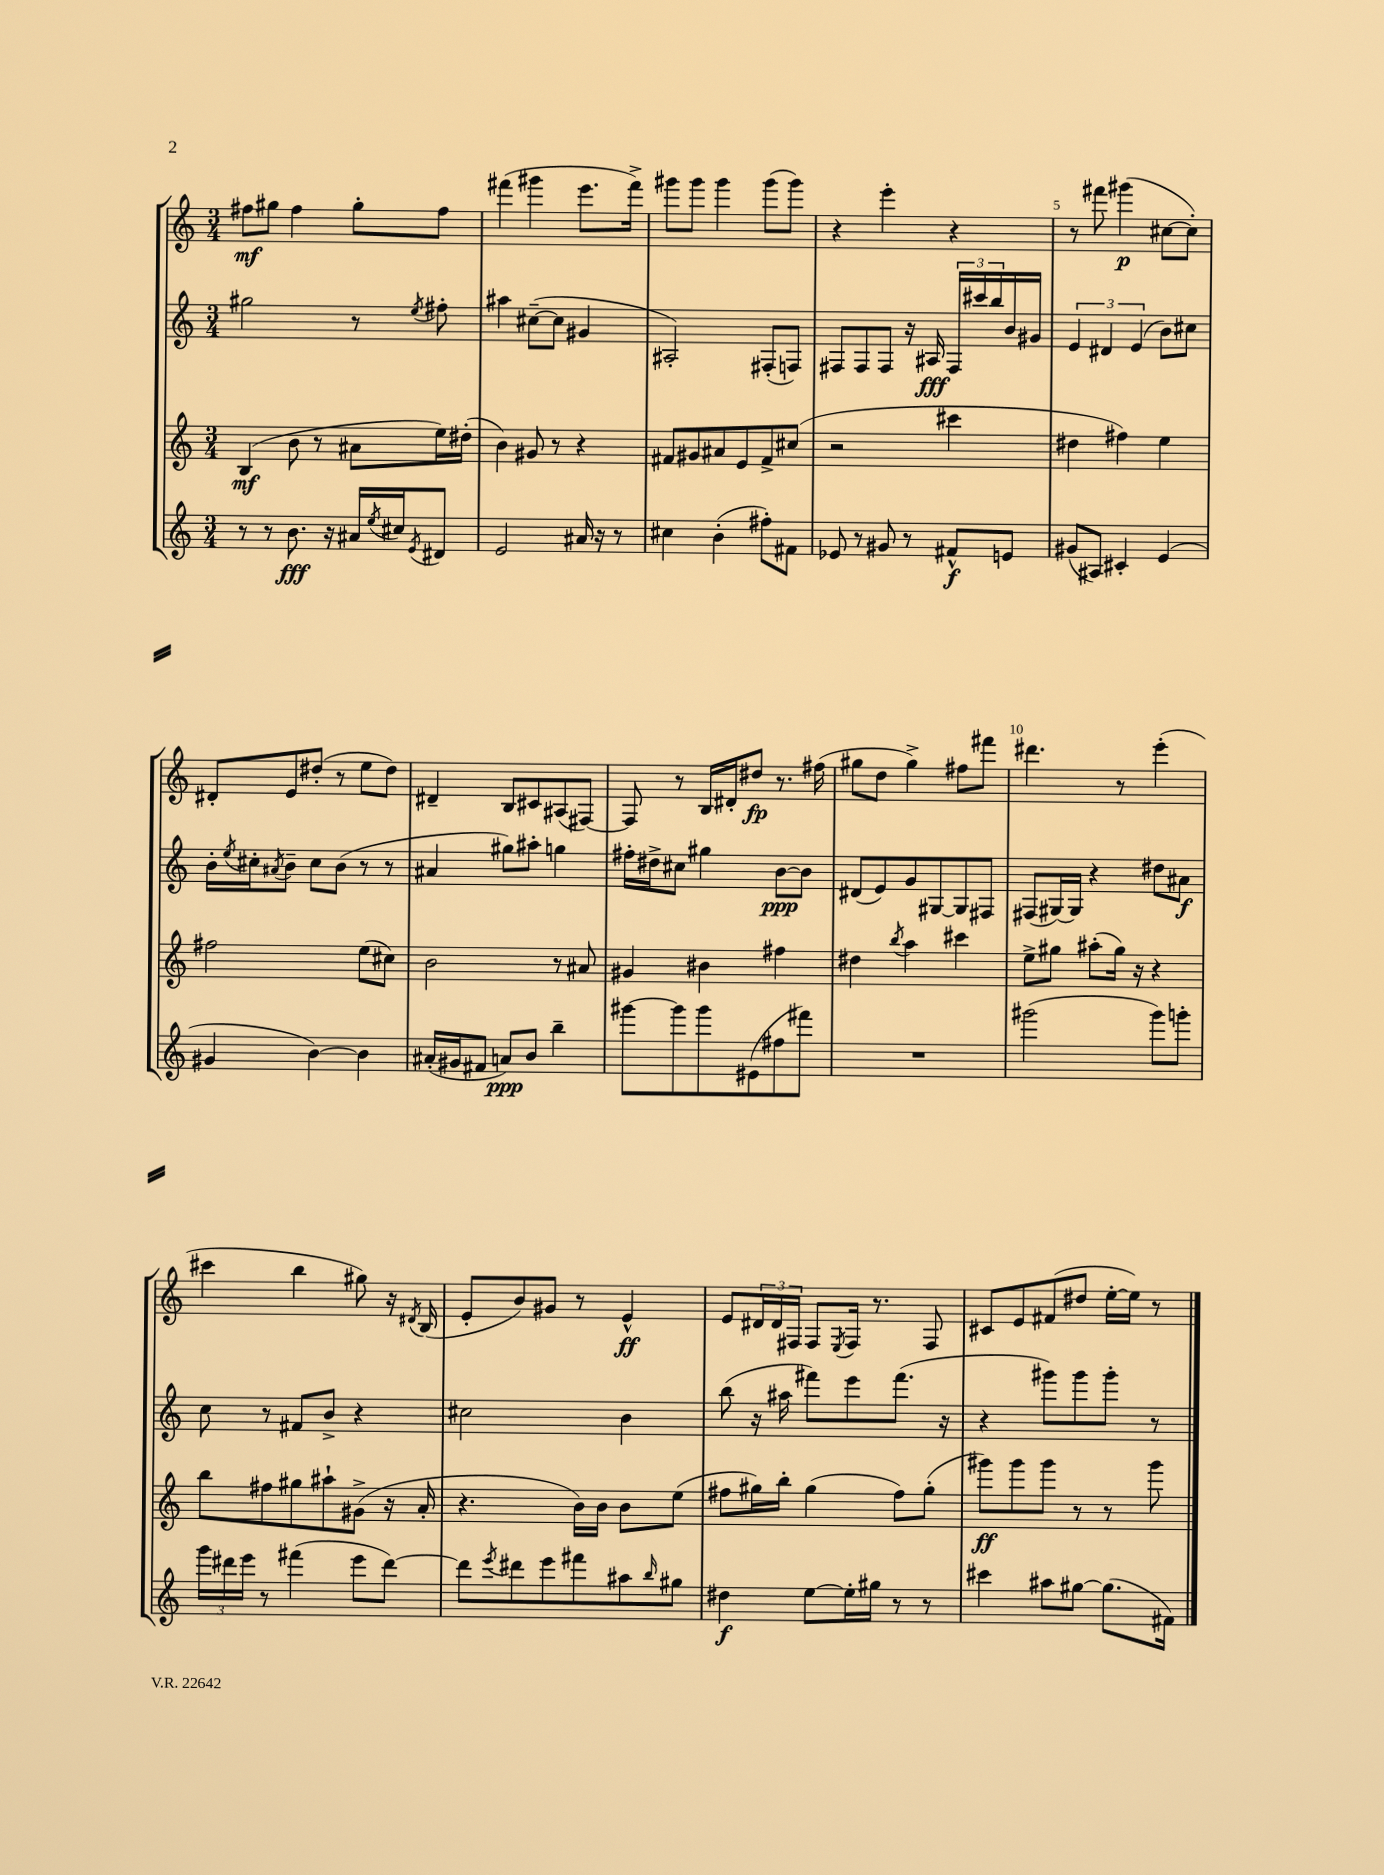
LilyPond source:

<<
\new StaffGroup <<
\new Staff = "s0" {
    \clef treble \key c \major \numericTimeSignature \time 3/4
    fis''8\mf gis''8 fis''4 gis''8-. fis''8 |
    fis'''4( gis'''4 e'''8. fis'''16->) |
    gis'''8 gis'''8 gis'''4 gis'''8( gis'''8) |
    r4 e'''4-. r4 |
    r8 fis'''8 gis'''4\p( cis''8~ cis''8-.) |
    dis'8-. e'8 dis''8-.( r8 e''8 dis''8) |
    dis'4-- b8 cis'8 ais8( fis8~) |
    fis8 r8 b16 dis'16-. dis''8\fp r8. fis''16( |
    gis''8 d''8 gis''4->) fis''8 fis'''8 |
    dis'''4. r8 e'''4-.( |
    cis'''4 b''4 gis''8) r16 \acciaccatura { dis'8 } b16( |
    e'8-. b'8) gis'8 r8 e'4-^\ff |
    e'8 \tuplet 3/2 { dis'16 dis'16 fis16 } fis8 \acciaccatura { e8 } fis16 r8. fis8 |
    cis'8 e'8 fis'8( dis''8 e''16~-. e''16) r8 \bar "|." |
}
\new Staff = "s1" {
    \clef treble \key c \major \numericTimeSignature \time 3/4
    gis''2 r8 \acciaccatura { e''8 } fis''8-. |
    ais''4 cis''8~--( cis''8 gis'4 |
    ais2-.) fis8-.( f8) |
    fis8 fis8 fis8 r16 ais16\fff \tuplet 3/2 { fis16 cis'''16 b''16 } b'16 gis'16 |
    \tuplet 3/2 { e'4 dis'4 e'4( } b'8) cis''8 |
    b'16-. \acciaccatura { e''8 } cis''16-. \acciaccatura { ais'8 } b'8-- cis''8 b'8( r8 r8 |
    ais'4 gis''8) ais''8-. g''4 |
    fis''16-. dis''16-> cis''8 gis''4 b'8~\ppp b'8 |
    dis'8( e'8) g'8 gis8~ gis8 fis8 |
    fis8( gis16~) gis16 r4 dis''8 ais'8\f |
    c''8 r8 fis'8 b'8-> r4 |
    cis''2 b'4 |
    b''8( r16 ais''16 fis'''8) e'''8 fis'''8.( r16 |
    r4 gis'''8) gis'''8 gis'''8-. r8 \bar "|." |
}
\new Staff = "s2" {
    \clef treble \key c \major \numericTimeSignature \time 3/4
    b4\mf( b'8 r8 ais'8 e''16) dis''16-.( |
    b'4) gis'8 r8 r4 |
    fis'8 gis'8 ais'8 e'8 fis'8-> cis''8( |
    r2 cis'''4 |
    dis''4 fis''4) e''4 |
    fis''2 e''8( cis''8) |
    b'2 r8 ais'8 |
    gis'4 bis'4 fis''4 |
    dis''4 \acciaccatura { b''8 } a''4 cis'''4 |
    e''8-> gis''8 ais''8-.( gis''16) r16 r4 |
    b''8 fis''8 gis''8 ais''8-! gis'8->( r16 a'16-. |
    r4. b'16) b'16 b'8 e''8( |
    fis''8 gis''16) b''16-. gis''4( fis''8) gis''8-.( |
    gis'''8\ff) gis'''8 gis'''8 r8 r8 gis'''8 \bar "|." |
}
\new Staff = "s3" {
    \clef treble \key c \major \numericTimeSignature \time 3/4
    r8 r8 b'8.\fff r16 ais'16 \acciaccatura { e''8 } cis''16 \acciaccatura { e'8 } dis'8 |
    e'2 ais'16 r16 r8 |
    cis''4 b'4-.( fis''8-.) fis'8 |
    ees'8 r8 gis'8 r8 fis'8-^\f e'8 |
    gis'8( ais8) cis'4-. e'4( |
    gis'4 b'4~) b'4 |
    ais'16-.( gis'16 fis'8 a'8\ppp) b'8 b''4-- |
    gis'''8~ gis'''8 gis'''8 eis'8( fis''8 fis'''8) |
    R2. |
    gis'''2( gis'''8) g'''8-. |
    \tuplet 3/2 { g'''16 dis'''16 e'''16 } r8 fis'''4( e'''8 dis'''8~) |
    dis'''8 \acciaccatura { e'''8 } dis'''8 e'''8 fis'''8 ais''8 \grace { b''16 } gis''8 |
    dis''4\f e''8~ e''16-. gis''16 r8 r8 |
    cis'''4 ais''8 gis''8~ gis''8.( fis'16) \bar "|." |
}
>>
>>
\layout { \context { \Score \override BarNumber.break-visibility = ##(#f #t #t) barNumberVisibility = #(every-nth-bar-number-visible 5) } }
